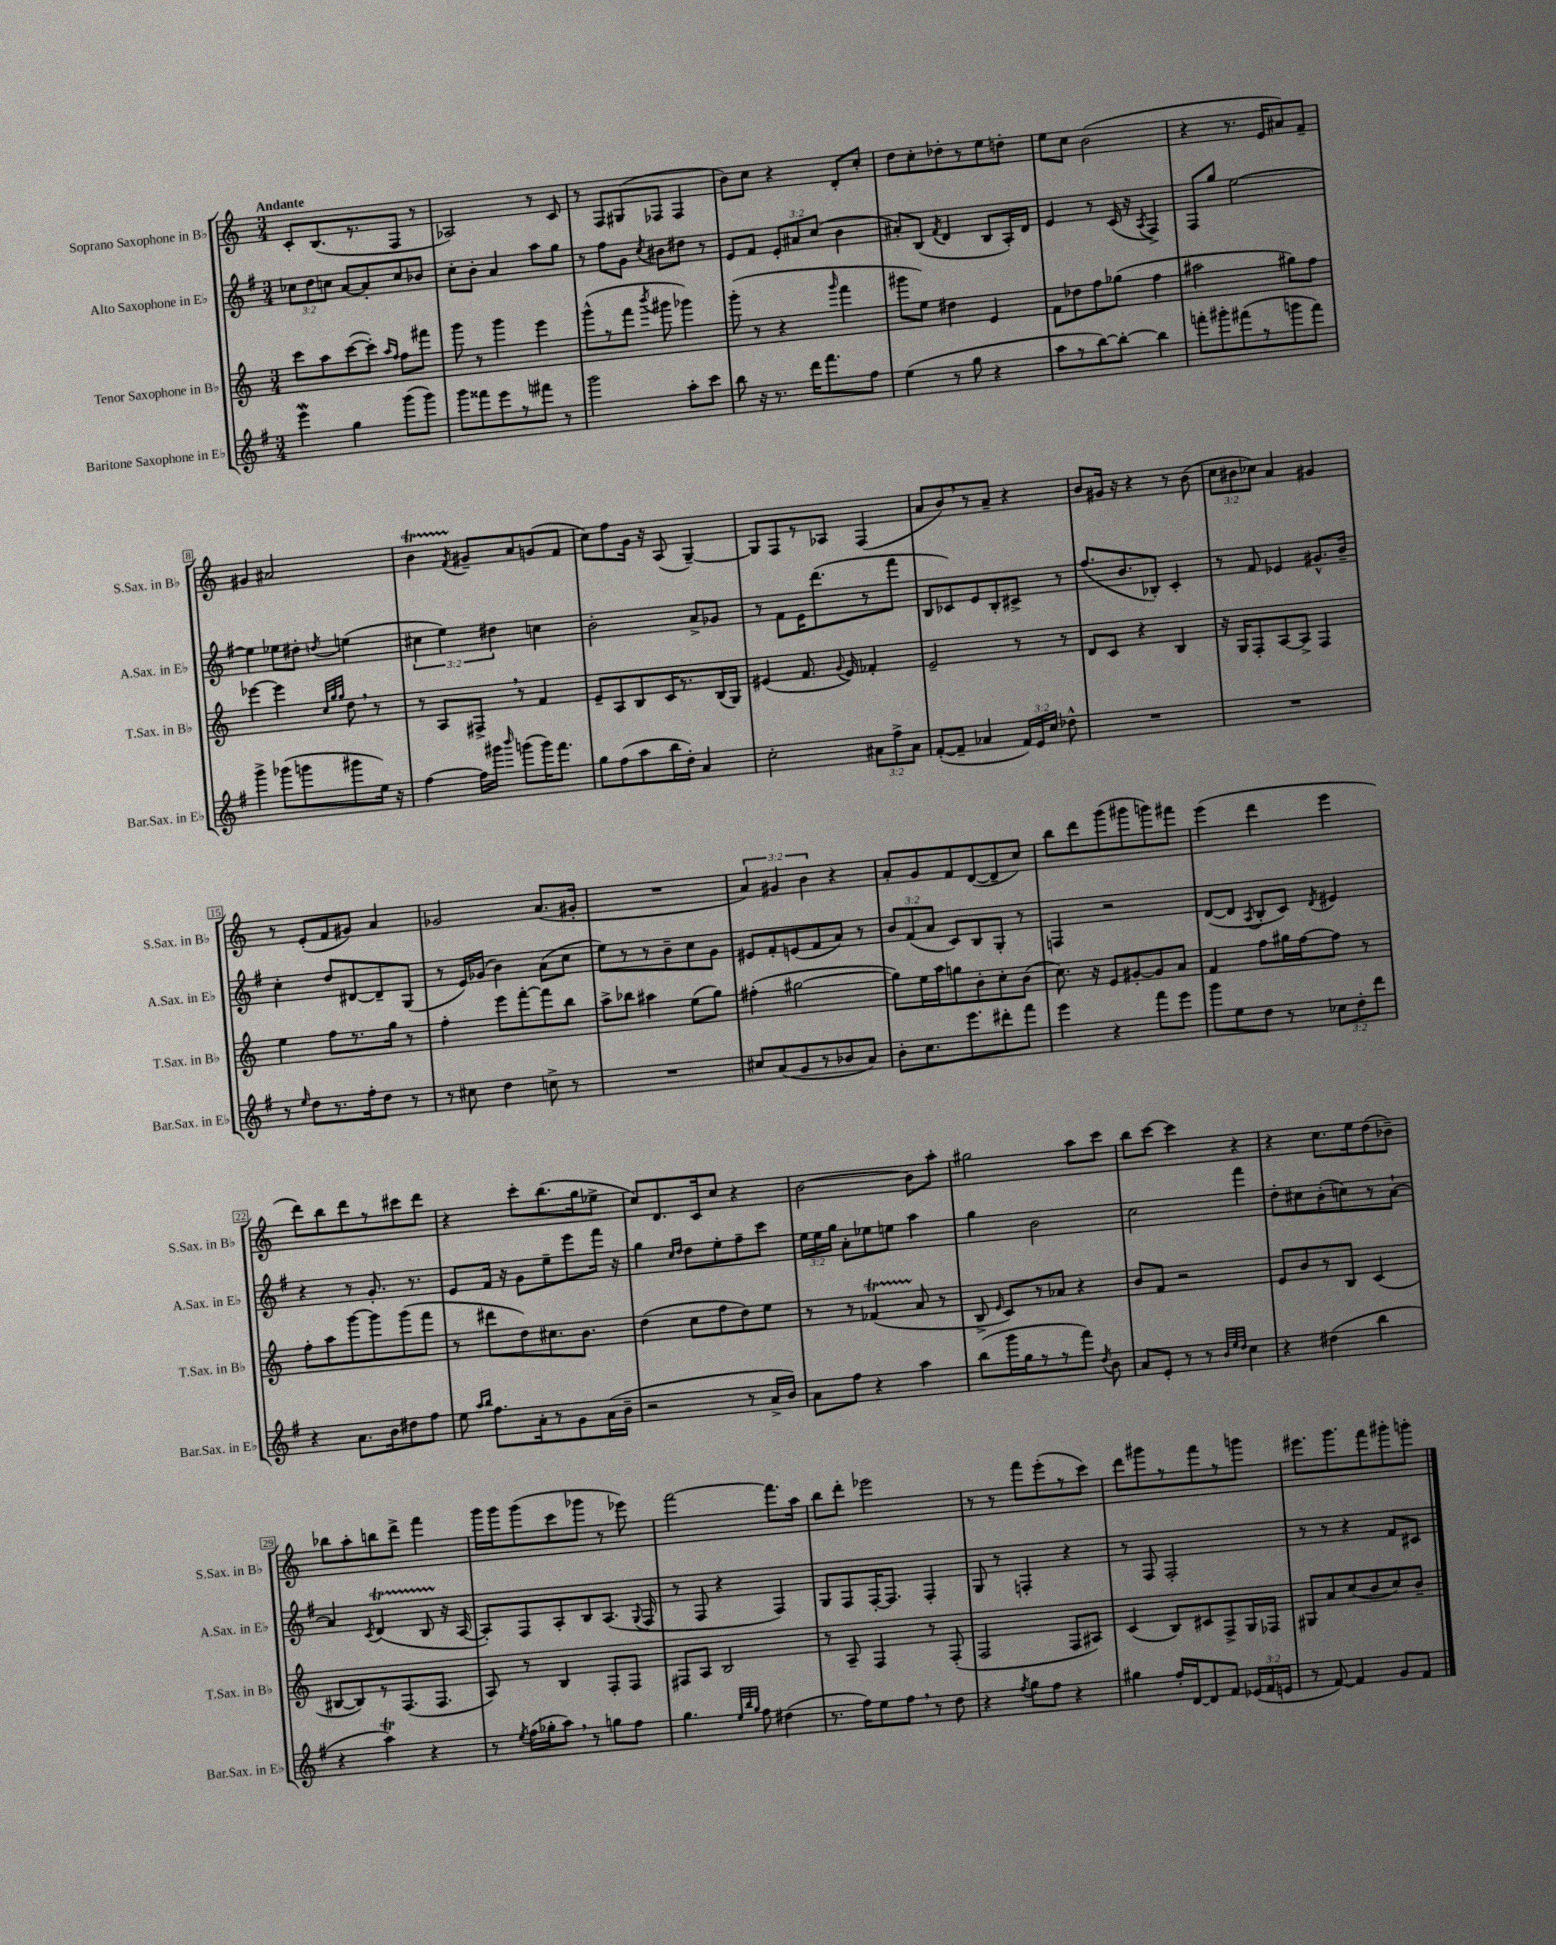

**kern	**kern	**kern	**kern
*staff4	*staff3	*staff2	*staff1
*clefG2	*clefG2	*clefG2	*clefG2
*k[f#]	*k[]	*k[f#]	*k[]
*M3/4	*M3/4	*M3/4	*M3/4
4eee	8ccc	12cc-	8c'
.	.	12dd	.
.	8aa	.	(8.B
.	.	12cc	.
4gg	([8ccc	[8a	.
.	.	.	8.r
.	8ccc'])	8a']	.
.	16qqaa	.	.
.	16qqff	.	.
(8ggg	8ff	8cc	8F
8ggg)	8fff#	8b-	8r
=	=	=	=
8ggg	8ggg	8cc'	2A-)
8fff##	8r	8b'	.
8eee	4ggg	4a	.
8r	.	.	.
8fff#	4eee	8aa	8r
8r	.	8gg	8c
=	=	=	=
2ggg	(8ggg^^	8r	8r
.	8r	8ff#	8F
.	8fff	8g	(8G#
.	8qbbb	8qcc	.
.	8ggg#	8b#	8F-
8aa'	4ggg-)	8dd#	4F-
8ccc	.	8r	.
=	=	=	=
8bb	(8ggg'	8e	8b)
16r	8r	8f#	8cc
8.r	.	.	.
.	4r	12e'	4r
.	.	12a#	.
16ddd	.	.	.
.	.	(12cc	.
8.fff#	.	.	.
.	16qqggg	.	.
.	4fff	4b	8d'
8ff#	.	.	8cc'
=	=	=	=
(4ee	8ggg#	8a#')	8dd
.	8ee)	(8B	8cc'
.	.	8qf#	.
8r	4dd#	4d	8dd-'
8gg	.	.	8r
4r	4e	8B	8ee
.	.	16A')	8dd'
.	.	16d	.
=	=	=	=
8aa	8f	4e	8ee
8r	8dd-	.	8cc
[8bb)	8ff	8r	(2b
8bb'_	(8gg-	(16c	.
.	.	16r	.
.	.	8qA	.
4bb]	4ff	4F#^)	.
=	=	=	=
8fff'	2aa#	8F#	4r
8ggg#'	.	8gg	.
(8fff#	.	[2ee	8.r
8r	.	.	.
.	.	.	16e
8ggg	8gg#)	.	8a#)
8fff#)	8ff	.	8f~
=	=	=	=
4ggg^	[4eee-	4ee]	4g#
(8ggg-	4eee-]	8ee-	2a#
8ggg	.	8dd#'	.
.	32qqcc	.	.
.	32qqgg	.	.
.	32qqgg	8qdd	.
8ggg#	8dd	(4ee	.
16ee)	8r	.	.
16r	.	.	.
=	=	=	=
[4ff#	8r	6cc#	4b
.	8A	.	.
.	.	6ee)	.
.	.	.	8qf
16ff#]	8F#^	.	8g#~
16ggg#	.	.	.
.	.	6dd#	.
16qqbbb	.	.	.
(8ggg	8r	.	8a
16ggg)	4f	4cc	(8g
8.fff#	.	.	.
.	.	.	8f
=	=	=	=
8gg	8e~	2b'	8cc)
(8ff#	8A	.	8ff
8aa	8B	.	16g
.	.	.	16r
16bb	16c	.	(8A
16dd')	8.r	.	.
4a	.	8a^	[4G~)
.	(16B	8g-	.
.	16G)	.	.
=	=	=	=
2cc'	(4e#	8r	8G]
.	.	8f#	8F
.	8.f	16e	8r
.	.	(8.ddd	.
.	.	.	8A-
.	8qqg	.	.
.	16e#)	.	.
12a#	4f-'	8r	(4F
12ff#^	.	.	.
.	.	8fff#	.
12a#	.	.	.
=	=	=	=
([8f#'	2e~	8B	8a
8f#~]	.	8c-)	8b)
4a-	.	8e	8r
.	.	8B'	8a~
24f#)	8r	8c#^	4r
24e	.	.	.
24cc	.	.	.
8dd-^^	8r	8r	.
=	=	=	=
2.r	8d	(8.ff#	8b
.	8c	.	16g#
.	.	8.b	16r
.	4r	.	4r
.	.	8B-')	.
.	4B	4c'	8r
.	.	.	(8b
=	=	=	=
2.r	16r	8r	12cc
.	16G	.	.
.	.	.	12b#
.	8F'	8f#	.
.	.	.	12cc-)
.	[8A	4e-	4a
.	8A^]	.	.
.	4F	8.g#^^	4g#
.	.	16b~	.
=	=	=	=
8r	4ee	4cc'	8r
16qqee	.	.	.
8dd	.	.	(8e'
8.r	8ff	8dd	8f
.	8.r	[8d#	8g#)
16ff#'	.	.	.
8dd	.	8d#~]	4a
.	16gg	.	.
8r	8r	(8G	.
=	=	=	=
8r	4ff'	8r	2g-
8cc#	.	16e)	.
.	.	(16g-	.
4dd	8eee	4b)	.
.	[8fff'	.	.
8cc^	8fff]	(8a	(8.a
8r	8bb	8cc	.
.	.	.	16g#'
=	=	=	=
2.r	8aa^	8ee)	2.r
.	8bb-	8r	.
.	4aa#	8r	.
.	.	8b~	.
.	(8ee	8cc	.
.	8gg)	8g	.
=	=	=	=
8cc#	(4ff#'	8e#	6a)
(8a	.	8f#'	.
.	.	.	6g#
8g	[2gg#	(8e	.
.	.	.	6b
8r	.	8f#	.
8b-	.	8a)	4r
8a)	.	8r	.
=	=	=	=
8b'	8gg#])	12b	8a'
.	.	(12f#	.
8.cc	16ee	.	8g
.	.	12a	.
.	16aa	.	.
.	8gg	8c)	8f
8.eee	.	.	.
.	8b'	8B	([8d
8ddd#'	8cc'	8G'	8d~]
8fff#	(8b	8r	8cc)
=	=	=	=
4eee	8.cc)	4F	8bb
.	.	.	8ddd
.	16r	.	.
4r	8e	2r	(8ggg
.	[8g#'	.	8ggg#
8fff#	8g#]	.	8ggg)
8eee	8a	.	8fff#
=	=	=	=
8ggg	4f	([8d	(4eee
8ee	.	8d]	.
.	.	8qA	.
8dd	8ff	8B'	4ddd
8r	16gg#	8c)	.
.	[16ff	.	.
.	.	8qd	.
12cc-	8ff]	4e#	4eee
12dd'	.	.	.
.	8r	.	.
12ddd	.	.	.
=	=	=	=
4r	8ff'	4r	8ddd)
.	8aa	.	8bb
8.a	[8ggg	8r	8ddd
.	8ggg]	8.g'	8r
16b	.	.	.
8dd#	(8ggg	.	8ccc#
.	.	8.r	.
8ff#	8fff	.	8ddd
=	=	=	=
8ee	8r	8e	4r
16qqaa	.	.	.
16qqbb	.	.	.
8.ff#	8ddd#	16f#	.
.	.	16r	.
.	8dd)	8g	8ccc'
16a'	.	.	.
8r	8.cc#	8ee~	(8.bb
8g	.	8eee	.
.	8.b	.	16gg
(16a	.	16fff#	8ee-^
16b~	.	16r	.
=	=	=	=
2r	(4dd	4gg	8cc)
.	.	.	8.d
.	.	16qqcc	.
.	.	16qqdd	.
.	8cc	8dd	.
.	.	.	16c
.	8ff	8ee'	8cc
8r	8dd)	8ff#~	4r
16a^	8ee	8ccc	.
16b)	.	.	.
=	=	=	=
8a	8r	24ee	[2b
.	.	24ee	.
.	.	24gg	.
8ff#	8r	8a'	.
4r	(4f-	8ee-	.
.	.	8ee	.
4aa	8a	4aa	8b]
.	8r	.	8aa'
=	=	=	=
(8bb	8B^	4gg	2gg#
.	16qqe	.	.
16ggg	8c)	.	.
16gg	.	.	.
8r	8r	2b	.
8r	8a-	.	.
8fff#)	4r	.	8aa
8qdd	.	.	.
8b	.	.	8ccc
=	=	=	=
8a	8b	2cc	8bb
8e'	8f	.	[8ccc
8r	2r	.	4ccc]
8r	.	.	.
32qqb	.	.	.
32qqee	.	.	.
32qqdd	.	.	.
4cc	.	4fff#	4r
=	=	=	=
4r	8e	8dd'	4r
.	8b	8cc#	.
(4dd#	8r	(8b'	8.cc
.	8B	8cc)	.
.	.	.	16ee
4bb	(4c	8r	(8dd
.	.	[8a`	8b-~)
=	=	=	=
4r	[8B#	4a]	8bb-
.	8B#])	.	8aa'
.	.	8qc	.
4aa)	8r	(4d	8bb
.	(8.F	.	8ddd^
4r	.	8B	4fff
.	8.F	.	.
.	.	16r	.
.	.	[16A	.
=	=	=	=
8r	8A)	8A'])	16ggg
.	.	.	16ggg
8qee	.	.	.
(16ff#	8r	8F#	(8ggg
16gg-'	.	.	.
8aa)	4B	8A'	8ccc
8r	.	8B	8ggg-
8gg	8F'	(8.A	8r
8ff#	8F	.	8eee-)
.	.	8qqG	.
.	.	16F#	.
=	=	=	=
4.gg	8F#	8r	[2fff
.	8A	8F#	.
.	2B	4r	.
32qqee	.	.	.
32qqbb	.	.	.
32qqgg	.	.	.
8ff#	.	.	.
(4dd#	.	4F#)	8.fff]
.	.	.	16aa
=	=	=	=
8.r	8r	8G	8bb
.	8A~	8F#	8ddd'
16ff#)	.	.	.
8ee	4F	[16F#'	2eee-
.	.	8.F#]	.
8ff#	.	.	.
8r	8r	4F#'	.
8dd	(8F'	.	.
=	=	=	=
4r	2F	8G	8r
.	.	8r	8r
8qff#	.	.	.
8gg	.	4F'	8fff
8ff#	.	.	(8eee'
4r	8F	4r	8r
.	8A#)	.	8ccc)
=	=	=	=
4gg#	(4c	8r	8ddd
.	.	8F#	8ggg#
16ff#'	8B)	2F#'	8r
[16d	.	.	.
8d]	8c#	.	8fff
8f#	8F^	.	8r
(24e-	16G	.	8ggg
24f#	.	.	.
.	16F-	.	.
24e	.	.	.
=	=	=	=
8r	8G#	8r	8.eee#
[8f#)	8a	8r	.
.	.	.	8.ggg
4f#]	(8cc	4r	.
.	8b	.	8fff
8g	8cc)	8f#	8ggg#'
8f#	8b~	8c#	8ggg'
==	==	==	==
*-	*-	*-	*-
